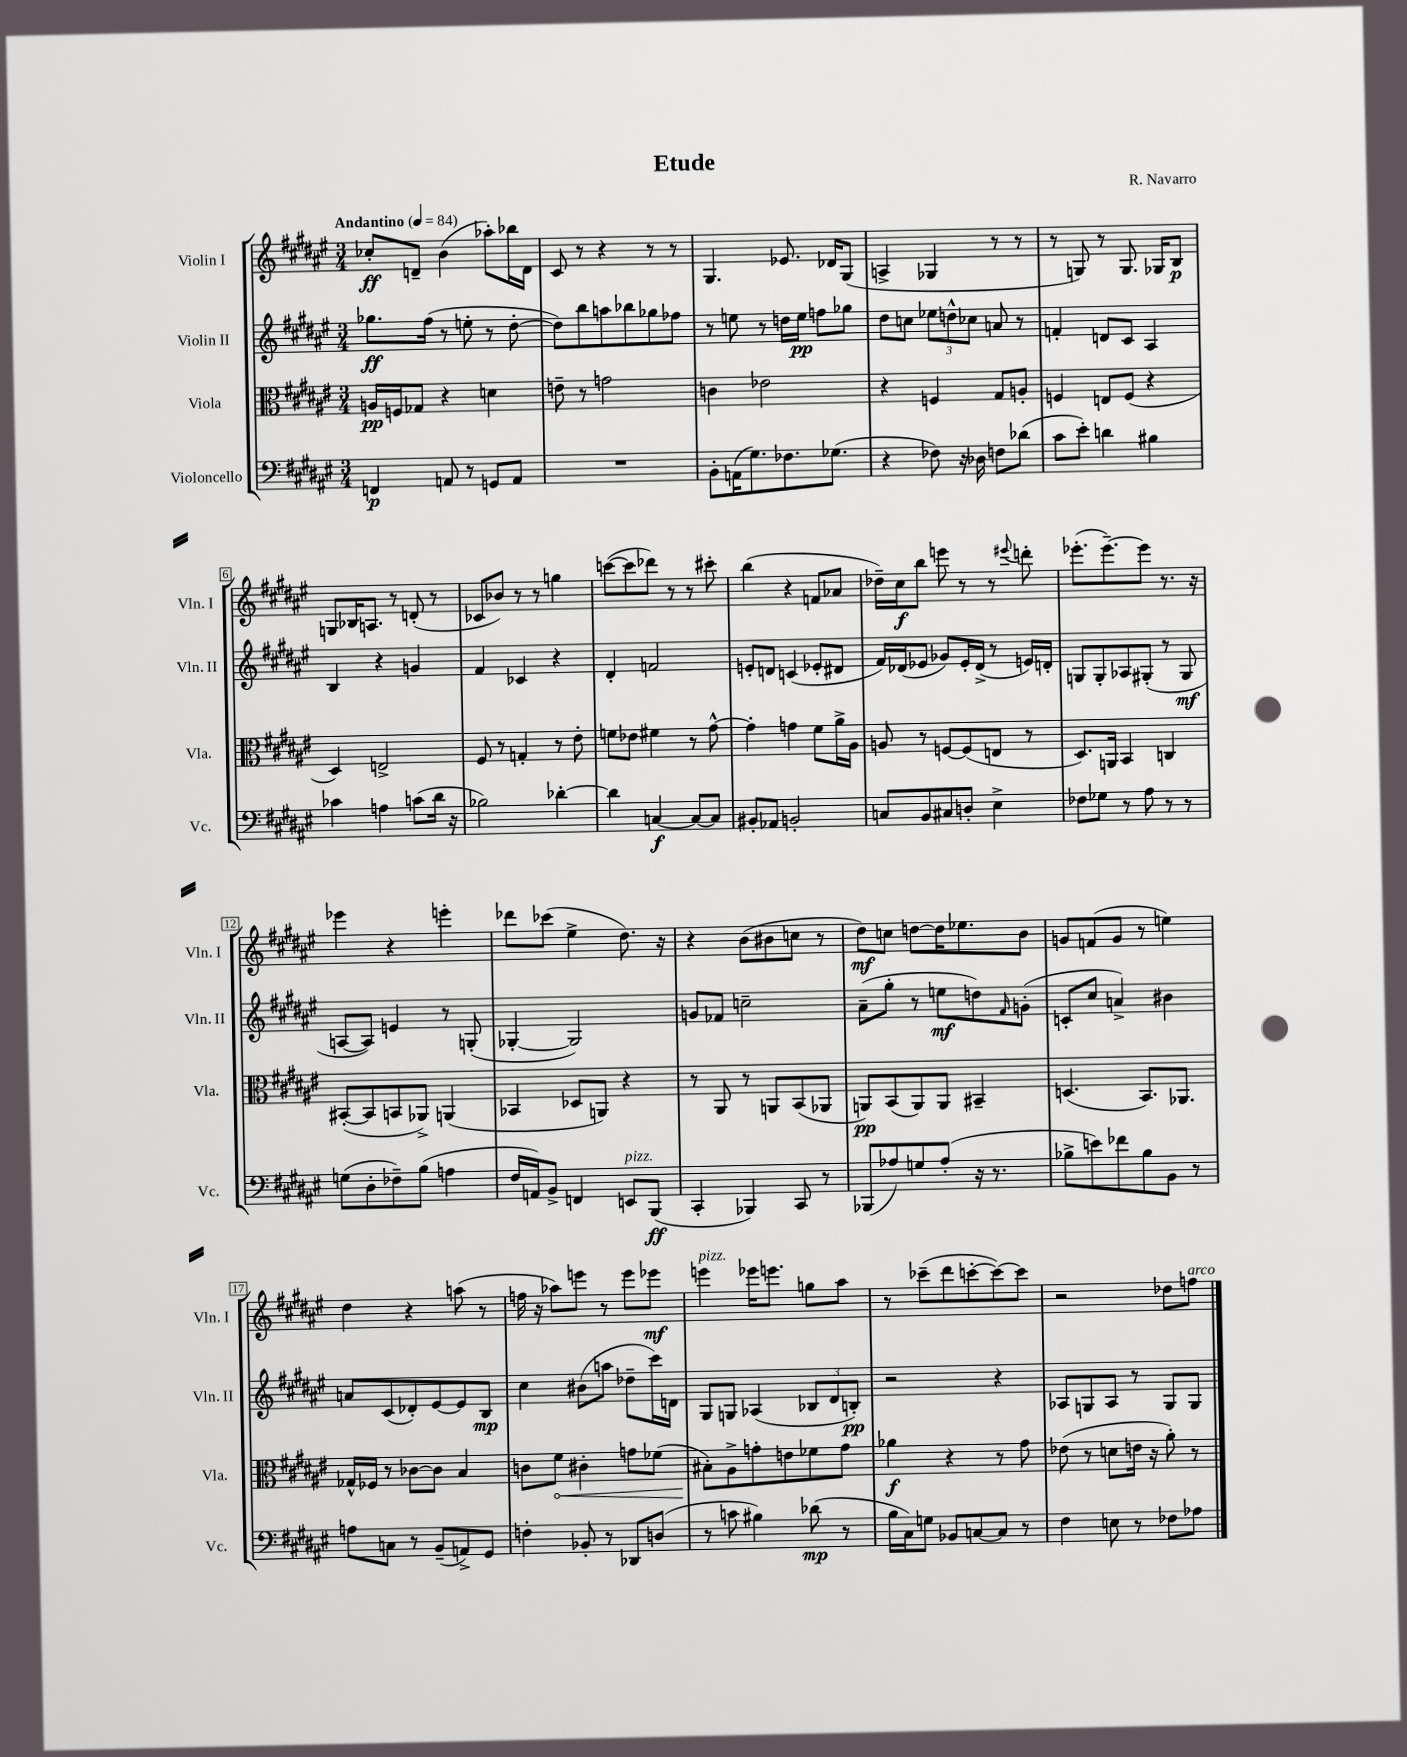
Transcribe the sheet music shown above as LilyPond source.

\header { title = "Etude" composer = "R. Navarro" }
<<
\new StaffGroup <<
\new Staff = "s0" \with { instrumentName = "Violin I" shortInstrumentName = "Vln. I" } {
    \clef treble \key fis \major \numericTimeSignature \time 3/4 \tempo "Andantino" 4 = 84
    ces''8-.\ff d'8-- b'4( aes''8-.) bes''16 d'16 |
    cis'8 r8 r4 r8 r8 |
    gis4. ees'8. des'16 gis8( |
    a4-> ges4 r8 r8 |
    r8 g8) r8 g8. ges16 b8\p |
    g8 bes16 a8. r8 d'8-.( r8 |
    ces'8 bes'8) r8 r8 g''4 |
    c'''8~( c'''8 des'''8) r8 r8 cis'''8-. |
    b''4( r4 f'8 aes'8 |
    des''16--) cis''16\f b''8 e'''8 r8 r8 \appoggiatura { eis'''8 } d'''8-. |
    ees'''8.-.( ees'''8.~--) ees'''8 r8. r16 |
    ees'''4 r4 e'''4-. |
    des'''8 ces'''8( eis''4-> dis''8.) r16 |
    r4 b'8( bis'8 c''8 r8 |
    dis''8\mf) c''8 d''8~ d''16 ees''8. b'8 |
    g'8 f'8( g'8 r8 e''4) |
    dis''4 r4 a''8( r8 |
    f''16 r16 aes''8) e'''8 r8 e'''8 ees'''8\mf |
    e'''4^\markup { \italic "pizz." } ees'''16 e'''8. g''8 ais''8 |
    r8 ces'''8--( dis'''8 c'''8~-. c'''8~) c'''8 |
    r2 des''8 f''8^\markup { \italic "arco" } \bar "|." |
}
\new Staff = "s1" \with { instrumentName = "Violin II" shortInstrumentName = "Vln. II" } {
    \clef treble \key fis \major \numericTimeSignature \time 3/4
    ges''8.\ff fis''16( r8 e''8-. r8 dis''8~-. |
    dis''8) b''8 a''8 bes''8 ges''8 fes''8 |
    r8 e''8 r8 d''16 e''16\pp f''8 ges''8 |
    dis''8 c''8 \tuplet 3/2 { ees''8 d''8-^ ces''8 } a'8 r8 |
    f'4-. d'8 cis'8 ais4 |
    b4 r4 g'4 |
    fis'4 ces'4 r4 |
    dis'4-. f'2 |
    e'8-. d'8 c'4( ees'8-. dis'8 |
    fis'16) des'16( ees'8 ges'8) ees'16-. des'16->( r8 e'16) d'16-. |
    g8 g8-. aes8 gis8-.( r8 gis8\mf |
    a8~ a8) e'4 r8 g8-.( |
    ges4~-. ges2) |
    g'8 fes'8 c''2-- |
    ais'8--( gis''8-. r8 e''8\mf d''8) \grace { fis'16 } g'8-.( |
    c'8-. cis''8 a'4->) bis'4 |
    a'8 cis'8( des'8-.) eis'8~ eis'8 b8\mp |
    cis''4 bis'8( a''8 des''8-- cis'''16) d'16 |
    gis8 g8 aes4( \tuplet 3/2 { bes8 dis'8 b8-.\pp) } |
    r2 r4 |
    aes8 g8 aes8 r8 g8 g8 \bar "|." |
}
\new Staff = "s2" \with { instrumentName = "Viola" shortInstrumentName = "Vla." } {
    \clef alto \key fis \major \numericTimeSignature \time 3/4
    a16\pp f16 ges8 r4 d'4 |
    e'8-- r8 g'2 |
    c'4 ees'2 |
    r4 f4 gis8 a8-. |
    f4 e8 f8( r4 |
    dis4) e2-> |
    fis8 r8 g4-. r8 eis'8-. |
    f'8 ees'8 fis'4 r8 gis'8~-^ |
    gis'4-. g'4 fis'8 ais'16-> ais16 |
    a8 r8 f8~ f8( e8 r8 |
    dis8.) a,16 b,4 c4 |
    bis,8~-.( bis,8 b,8 aes,8->) a,4( |
    bes,4 des8 a,8) r4 |
    r8 ais,8 r8 a,8 b,8( aes,8 |
    a,8\pp) b,8( a,8) a,8 bis,4-- |
    d4.( b,8.) aes,8. |
    ges16-^ fes16 r8 ces'8~ ces'8 b4 |
    c'8 \once \override Hairpin.circled-tip = ##t fis'8\< cis'4-. g'8 fes'8( |
    bis8-.\!) ais8-> g'8-. e'8 fes'8 g'8 |
    aes'4\f r4 r8 gis'8 |
    ees'8( r8 d'8 e'16 r16 ais'8-.) r8 \bar "|." |
}
\new Staff = "s3" \with { instrumentName = "Violoncello" shortInstrumentName = "Vc." } {
    \clef bass \key fis \major \numericTimeSignature \time 3/4
    f,4\p a,8 r8 g,8 a,8 |
    R2. |
    b,8-. a,16( gis8.) fes8. ges8.( |
    r4 fes8) r16 des16 f8 des'8( |
    cis'8 eis'8-.) d'4 bis4 |
    ces'4 a4 c'8( dis'16 r16 |
    bes2) des'4~-. |
    des'4 c4~\f c8~ c8 |
    bis,8-. aes,8 b,2-. |
    c8 b,8 cis8 d8-. eis4-> |
    fes8 ges8 r8 ais8 r8 r8 |
    g8( dis8-. fes8--) b8( a4 |
    fis16 a,16) b,8-> f,4 e,8^\markup { \italic "pizz." } b,,8\ff( |
    cis,4-. bes,,4) cis,8 r8 |
    bes,,8( aes8) g8 aes8-.( r16 r8. |
    bes8-> e'8) fes'8 bes8 b,8 r8 |
    a8 c8 r8 b,8--( a,8->) gis,8 |
    f4-. bes,8-. r8 des,8 d8( |
    r8 c'8 bis4) des'8\mp( r8 |
    b16 cis16) g8 bes,8 c8~ c8 r8 |
    fis4 e8 r8 fes8 aes8 \bar "|." |
}
>>
>>
\layout { \context { \Score \override BarNumber.stencil = #(make-stencil-boxer 0.1 0.3 ly:text-interface::print) } }
